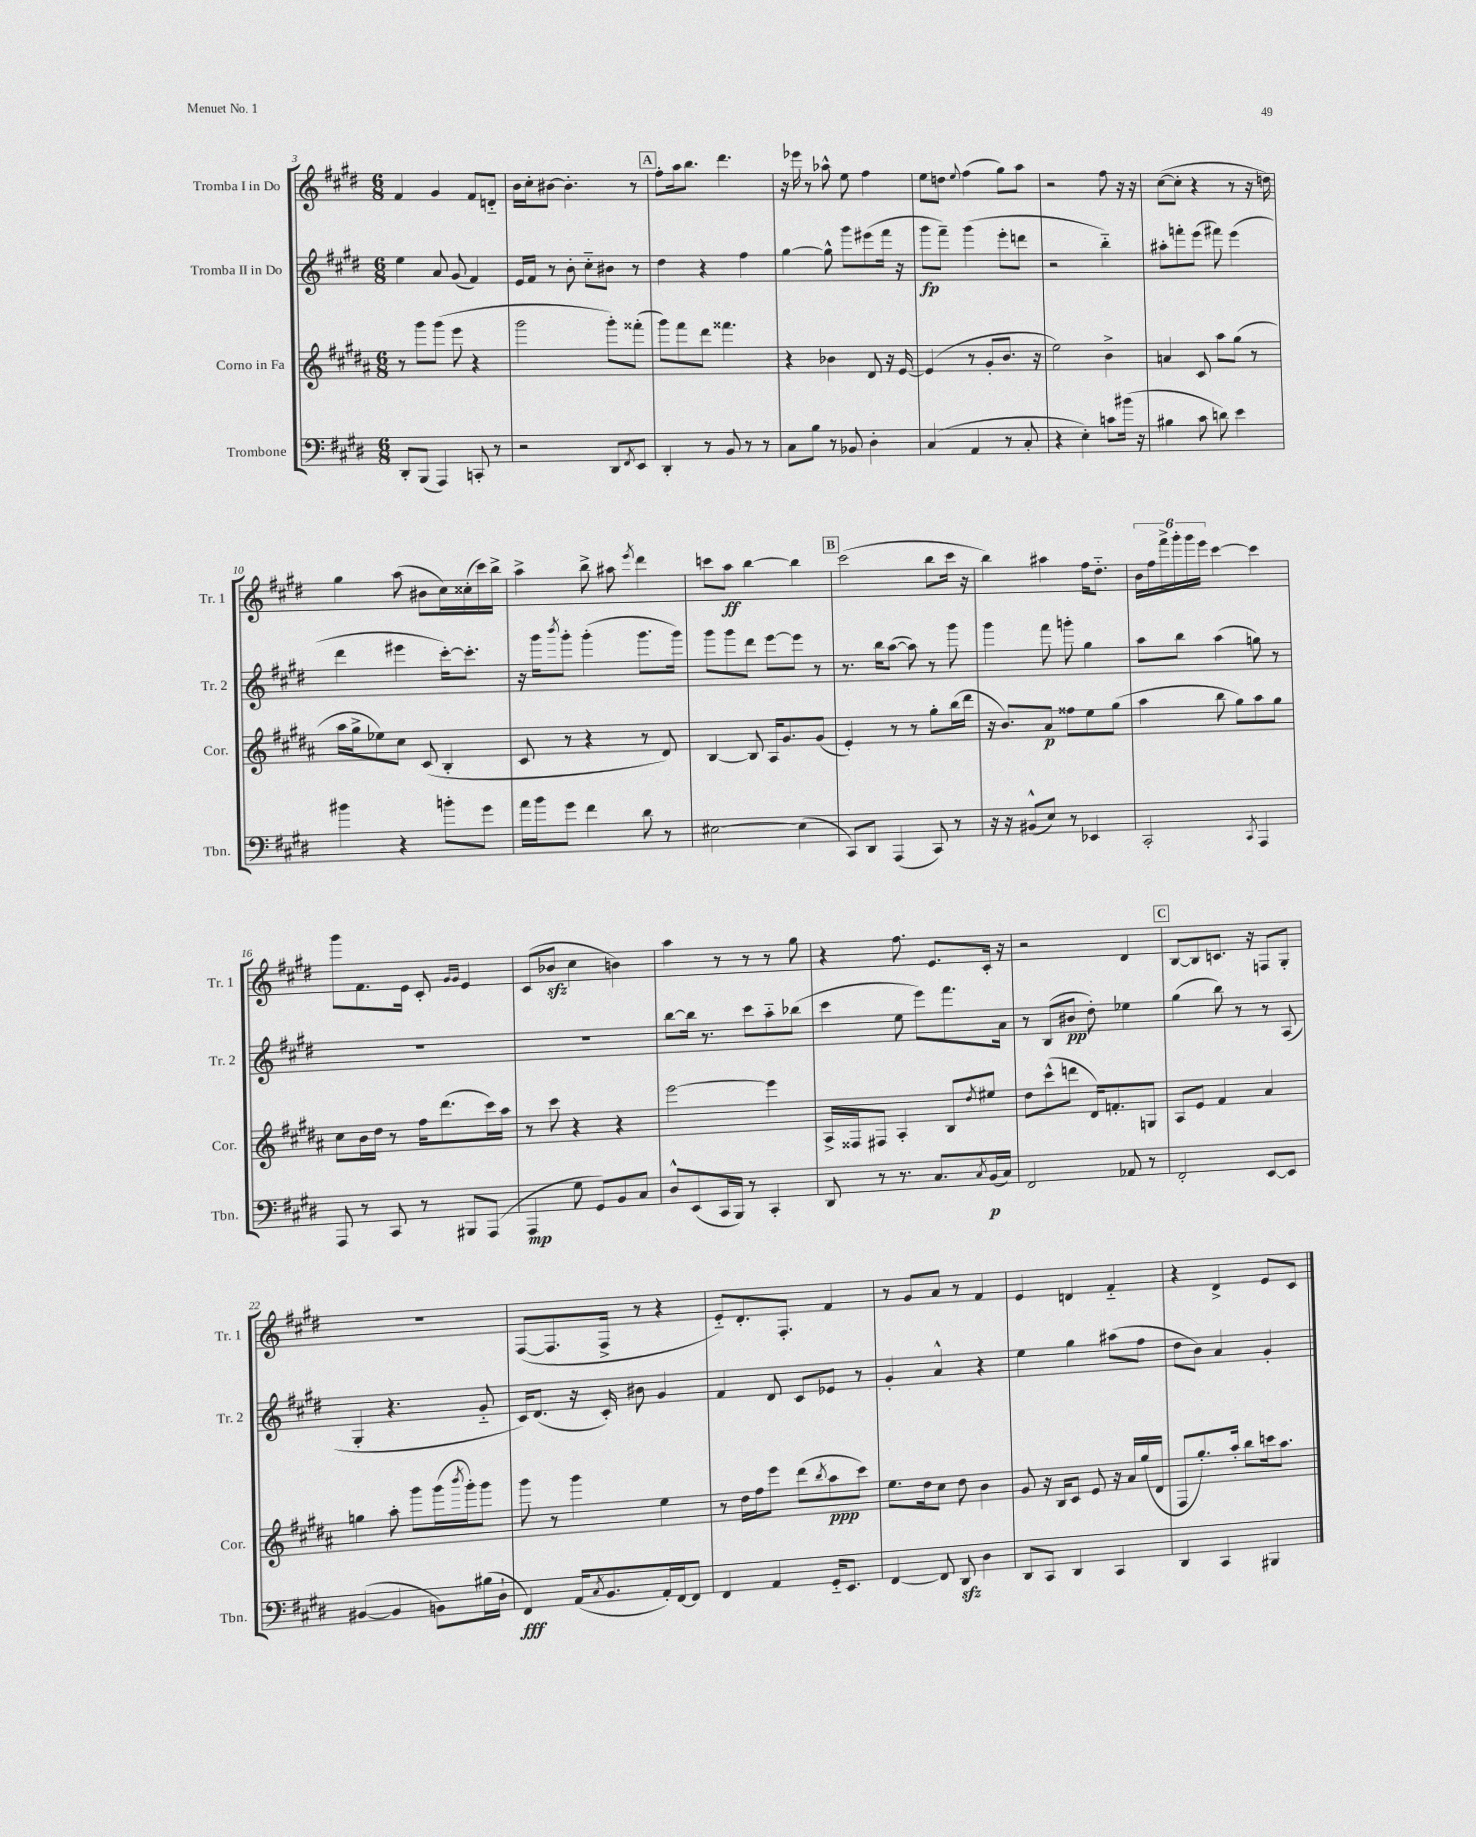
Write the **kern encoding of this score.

**kern	**kern	**kern	**kern
*staff4	*staff3	*staff2	*staff1
*clefF4	*clefG2	*clefG2	*clefG2
*k[f#c#g#d#]	*k[f#c#g#d#a#]	*k[f#c#g#d#]	*k[f#c#g#d#]
*M6/8	*M6/8	*M6/8	*M6/8
8DD#'/L	8r	4ee\	4f#/
(8BBB/J	8ggg#\L	.	.
4AAA/)	(8ggg#\J	8a/	4g#/
.	8eee\	(8g#/	.
8CC'/	4r	4f#/)	8f#/L
8r	.	.	8d'~/J
=	=	=	=
2r	2ggg#\	16e/LL	16b\LL
.	.	16f#/JJ	16cc#'\J
.	.	8r	[8b#\J
.	.	8b'\	4.b#'\]
.	.	8cc#'~\L	.
8DD#/L	8ggg#'\L)	8b#\J	.
8qFF#/	.	.	.
8EE/J	(8fff##'\J	8r	8r
=	=	=	=
4DD#'/	8ggg#\L)	4dd#\	8ff#'\L
.	8fff#\	.	16aa\k
.	.	.	8.bb\J
8r	8ddd#\J	4r	.
8BB/	4.fff##\	.	4.ddd#\
8r	.	4ff#\	.
8r	.	.	.
=	=	=	=
8C#\L	4r	[4gg#\	16r
.	.	.	16eee-\
8B\J	.	.	8r
8r	4b-\	8gg#^^\]	8aa-^^\
8BB-/	.	8ggg#\L	8ee\
4D#'\	8d#/	(8eee#\	4ff#\
.	16r	16fff#\Jk	.
.	[16e/	16r	.
=	=	=	=
(4C#/	(4e/]	8ggg#\L	8ee\L
.	.	8fff#~\J)	8dd\J
.	.	.	8qqee/
4AA/	8r	(4ggg#\	(4ff#\
.	8g#'/L	.	.
8r	8.b/J	8eee'\L	8gg#\L)
8C#'/	.	8ddd\J	8aa\J
.	16r	.	.
=	=	=	=
4r	2ee\)	2r	2r
4E'\)	.	.	.
8c\L	4b^\	4bb'~\)	8ff#\
(16b#\Jk	.	.	16r
16r	.	.	16r
=	=	=	=
4B#\	4a/	8aa#'\L	([8cc#\L
.	.	8fff'\	8cc#'\]J
8c#\	8c#/	(8eee\J	4r
8d\)	8aa#\L	8fff#\)	.
4e\	(8gg#\J	(4eee\	8r
.	8r	.	16r
.	.	.	16dd\)
=	=	=	=
4b#\	16aa#\LL	4ddd#\	4gg#\
.	16gg#^\J	.	.
.	8ee-\)	.	.
4r	8cc#\J	4eee#\	(8aa\
.	(8c#/	.	8b#\L
8b'\L	4B'/	[16ccc#'\LK)	16cc#\L)
.	.	8.ccc#'\]J	(16cc##'\
8g#\J	.	.	16ccc#\)
.	.	.	16bb^\JJ
=	=	=	=
16a\LL	8c#/	16r	4aa^\
16b\J	.	16ggg#\LK	.
.	.	8qbbb/	.
8g#\J	8r	8ggg#'\J	.
4f#\	4r	(4ggg#'\	8bb^\
.	.	.	8aa#\
.	.	.	8qeee/
8d#\	8r	8.ggg#\L	4ddd#\
8r	8d#/)	.	.
.	.	16ggg#\Jk)	.
=	=	=	=
[2E#\	[4B/	8ggg#\L	8ccc\L
.	.	8ggg#\	8aa\J
.	8B/]	8ddd#\J	[4bb\
.	16A#/LK	[8eee\L	.
.	8.g#/	.	.
(4E#\]	.	8eee\]J	4bb\]
.	(8g#/J	8r	.
=	=	=	=
8CC#/L)	4e'/)	8.r	(2ccc#\
8DD#/J	.	.	.
.	.	16bb\LK	.
(4AAA/	8r	([8aa\J	.
.	8r	8aa\])	.
8CC#/)	8gg#'\L	8r	8bb\L
8r	(16bb\L	8ggg#\	16ccc#\Jk
.	16ddd#\JJ	.	16r
=	=	=	=
16r	16r	4ggg#\	4bb\)
16r	8.b/L)	.	.
(8BB#^^/L	.	.	.
8E/J)	8a#/J	8fff#\	4aa#\
8r	8ff##\L	8ggg'\	.
4EE-/	8ee\	4gg#\	16ff#\LK
.	.	.	8.dd#'~\J
.	(8gg#\J	.	.
=	=	=	=
2CC#'/	4aa#\	8aa\L	24b\LL
.	.	.	24ff#\
.	.	.	24fff#^\
.	.	8bb\J	24ggg#'\
.	.	.	24ggg#\
.	.	.	24eee\JJ
.	8bb\	(4aa\	[4ccc#\
.	8gg#\L)	.	.
8qCC#/	.	.	.
4AAA/	8aa#\	8gg\)	4ccc#\]
.	8gg#\J	8r	.
=	=	=	=
8AAA/	8cc#\L	2.r	8ggg#\L
8r	16b\L	.	8.f#\
.	16dd#\JJ	.	.
8CC#/	8r	.	.
.	.	.	16e\Jk
8r	16ff#\LK	.	8c#'/
.	(8.ddd#\	.	.
.	.	.	16qqg#/LL
.	.	.	16qqg#/JJ
8BBB#/L	.	.	4e/
(8AAA/J	16ccc#\L)	.	.
.	16aa#\JJ	.	.
=	=	=	=
4AAA/	8r	2.r	(8c#/L
.	8ccc#\	.	8b-/J
8G#\	4r	.	4cc#\
8GG#/L)	.	.	.
8BB/	4r	.	4b\)
8C#/J	.	.	.
=	=	=	=
8D#^^/L	[2eee\	[8bb\L	4aa\
(8EE/	.	16bb\]Jk	.
.	.	8.r	.
16CC#/L	.	.	8r
16BBB/JJ)	.	.	.
8r	.	8ccc#\L	8r
4CC#'/	4eee\]	8aa'~\	8r
.	.	(8bb-\J	8gg#\
=	=	=	=
8DD#/	16A#^/LL	4ccc#\	4r
.	16F##/J	.	.
8r	8F#/J	.	.
8.r	4A#'/	8ee\	8.ff#\
.	.	8eee\L)	.
8.C#/L	.	.	8.e/L
.	8B/L	8.fff#\	.
8qC#/	8qdd#/	.	.
(16BB/L	8ee#/J	.	16c#'/Jk
16C#/JJ)	.	16a\Jk	16r
=	=	=	=
2FF#/	8dd#\L	8r	2r
.	(8ccc#^^\	(8B/L	.
.	8ddd\J	8b#/J	.
.	16d#/LK)	8dd#'\)	.
.	8.f'/	.	.
8AA-/	.	4ee-\	4d#/
8r	8G/J	.	.
=	=	=	=
2FF#'/	8A#/L	(4gg#\	[8B/L
.	8e/J	.	8B/]
.	4f#/	8bb\)	8.c/J
.	.	8r	.
.	.	.	16r
[8EE/L	4a#/	8r	8F/L
8EE/]J	.	(8A/	8G#'/J
=	=	=	=
([4BB#/	4gg\	4G#'/	2.r
4BB#/]	8aa#'\	4.r	.
.	8ggg#\L	.	.
8BB\L)	(16ggg#\L	.	.
.	8qbbb/	.	.
.	16ggg#'\J)	.	.
(16B#\L	8ggg#\J	8g#'~/	.
16D#`\JJ	.	.	.
=	=	=	=
4FF#/)	8ggg#\	16c#/LK)	([8F#/L
.	.	(8.d#/J	.
.	8r	.	8.F#/]
(16AA/LK	4ggg#\	16r	.
8qC#/	.	.	.
8.BB/	.	16c#'/)	16F#^/Jk
.	.	8b#\	8r
16AA'/L)	4ee\	4g#/	4r
[16FF#/J	.	.	.
8FF#/]J	.	.	.
=	=	=	=
4FF#/	8r	4f#/	8e'~/L)
.	16dd#\LL	.	8.d#'/
.	16ff#\J	.	.
4AA/	8eee\J	8d#/	.
.	.	.	8.F#'/J
.	(8ddd#\L	8c#/L	.
.	8qbb/	.	.
16GG#'~/LK	8aa#\	8e-/J	4f#/
8.EE/J	.	.	.
.	8ccc#\J)	8r	.
=	=	=	=
[4FF#/	8.ee\L	4g#'/	8r
.	.	.	8g#/L
.	16dd#\k	.	.
8FF#/]	8cc#\J	4a^^/	8a/J
8DD#/	8dd#\	.	8r
4D#\	4b\	4r	4f#/
=	=	=	=
8DD#/L	8g#/	4ee\	4e/
8CC#/J	16r	.	.
.	16B/LK	.	.
4DD#/	8c#/J	4gg#\	4d/
.	8e/	.	.
4CC#/	16r	(8aa#\L	4f#'~/
.	16a#/LL	.	.
.	(16gg#/	8ff#\J	.
.	16d#/JJ	.	.
=	=	=	=
4DD#/	8F#/L	8dd#\L	4r
.	8.gg#'/)	8b\J)	.
4CC#/	.	4a/	4d#^/
.	16aa#'/Jk	.	.
.	8bb\L	.	.
4BBB#/	16ccc\k	4g#'/	8e/L
.	8.aa#\J	.	.
.	.	.	8c#/J
==	==	==	==
*-	*-	*-	*-
